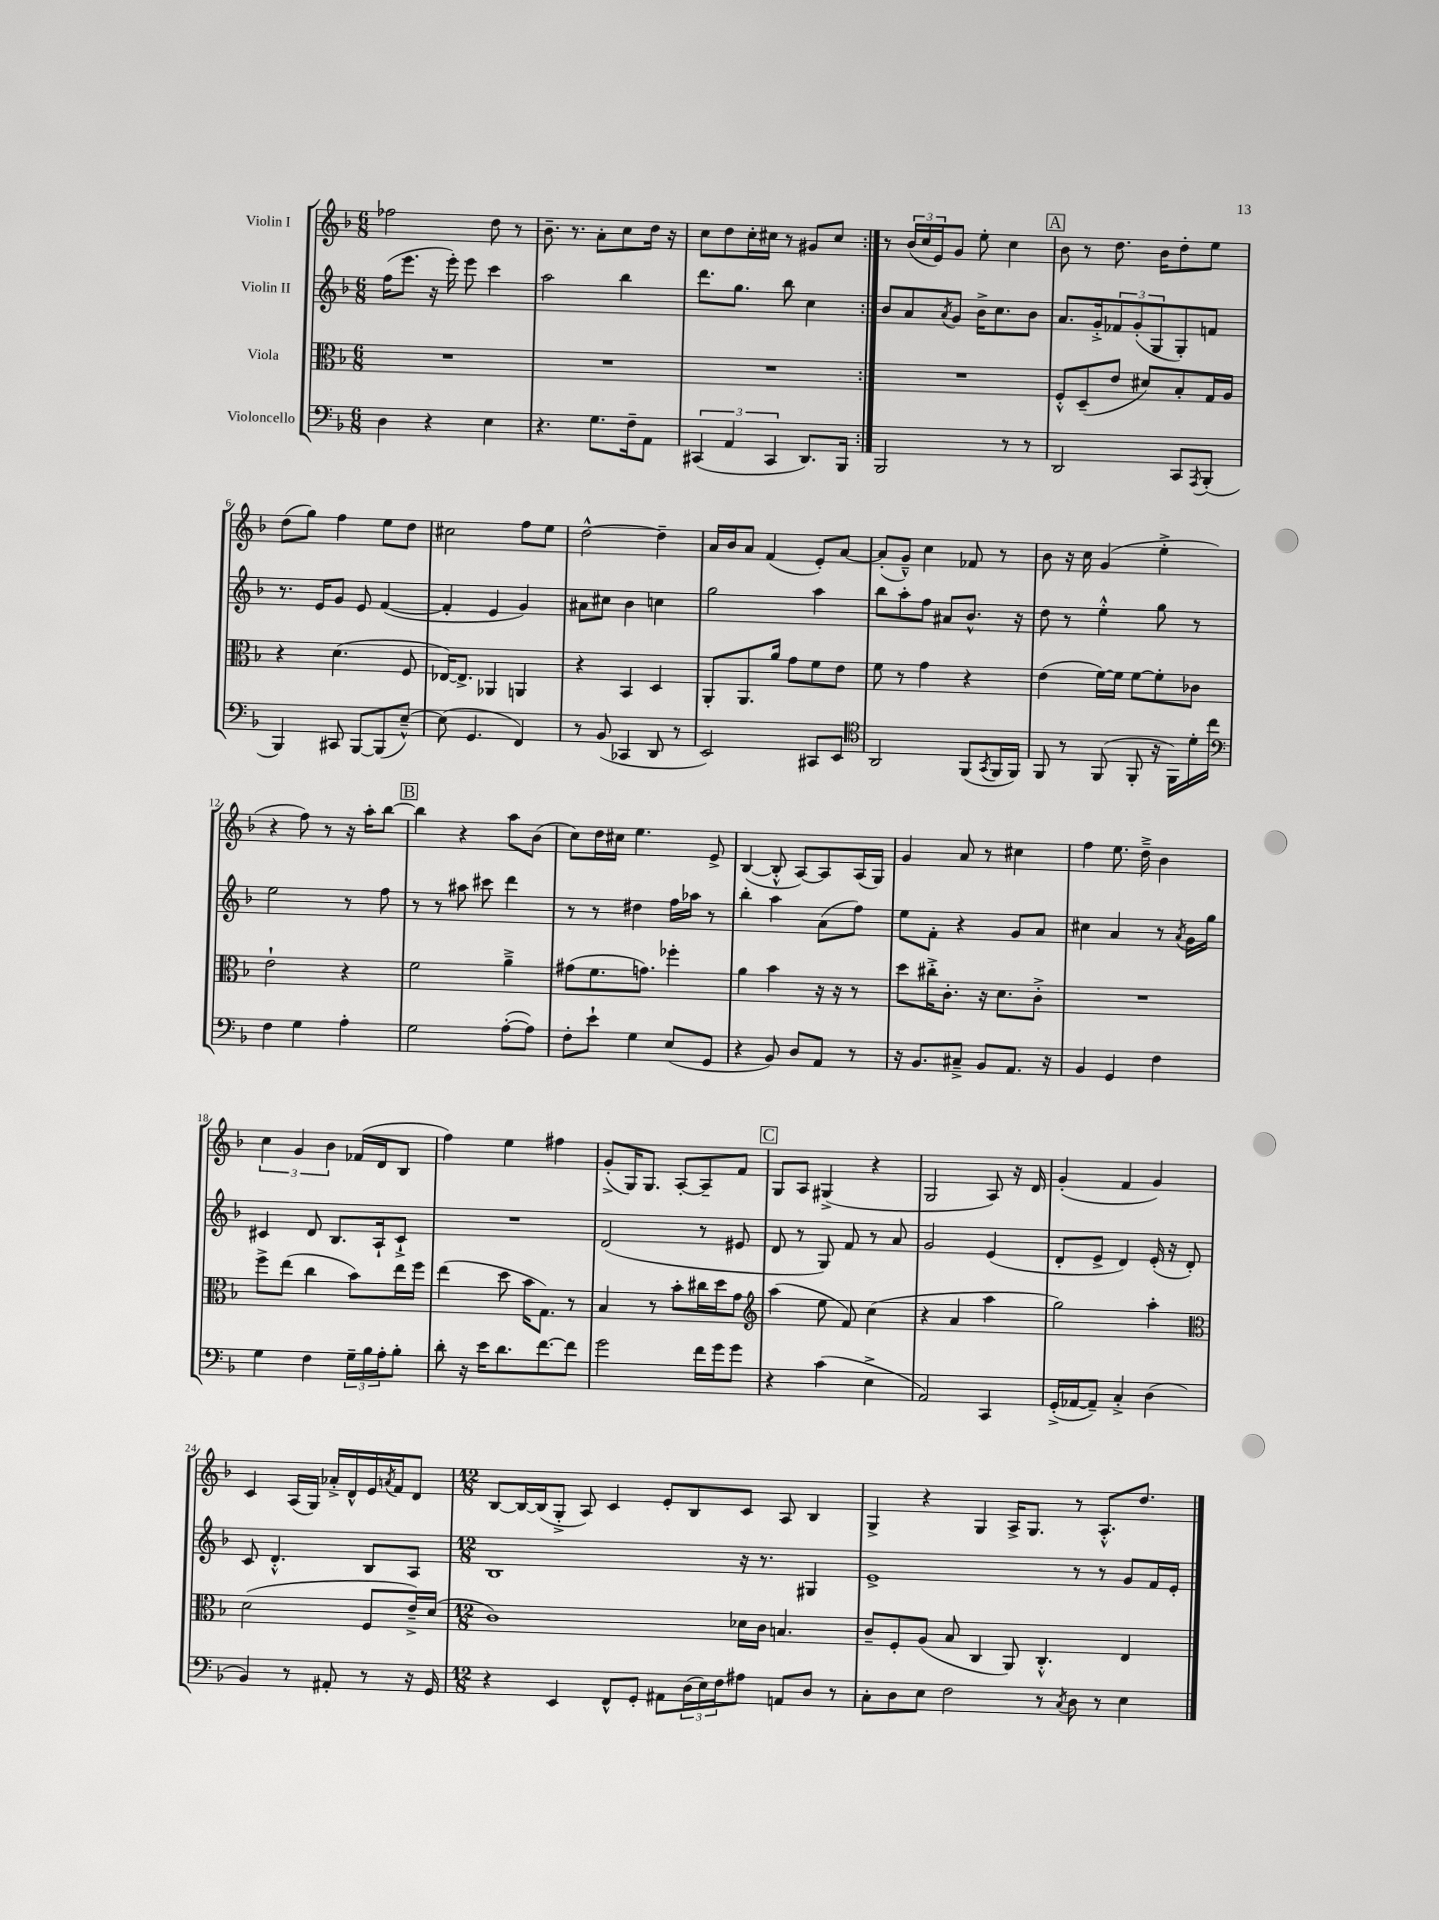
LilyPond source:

<<
\new StaffGroup <<
\new Staff = "s0" \with { instrumentName = "Violin I" } {
    \clef treble \key f \major \numericTimeSignature \time 6/8
    \repeat volta 2 { fes''2 d''8 r8 |
    bes'8.-- r8. a'8-. c''8 d''16 r16 |
    c''8 d''8 c''16-. cis''16 r8 gis'8 cis''8 | }
    r8 \tuplet 3/2 { bes'16( c''16 e'16) } g'8 e''8-. c''4 |
    \mark \markup { \box "A" } bes'8 r8 d''8. bes'16 d''8-. e''8 |
    d''8( g''8) f''4 e''8 d''8 |
    cis''2 f''8 e''8 |
    d''2~-^ d''4-- |
    a'16 bes'16 a'8 f'4( e'8-.) a'8~ |
    a'8-.( g'8---^) c''4 fes'8 r8 |
    bes'8 r16 c''16 g'4( e''4-.-> |
    r4 f''8) r8 r16 a''16-. bes''8~ |
    \mark \markup { \box "B" } bes''4 r4 a''8 bes'8( |
    c''8) d''16 cis''16 e''4. e'8-> |
    bes4~( bes8-.-^ a8~) a8 a16( g16) |
    g'4 a'8 r8 cis''4 |
    f''4 e''8. d''16---> bes'4 |
    \tuplet 3/2 { c''4 g'4 bes'4 } fes'16( d'16 bes8 |
    f''4) e''4 fis''4 |
    g'8-.->( g16) g8. a8~-. a8-- f'8 |
    \mark \markup { \box "C" } g8 a8 gis4->( r4 |
    g2 a8) r16 d'16 |
    g'4-.( f'4 g'4) |
    c'4 a16( g16) aes'16-.-> d'16-^ e'16 \acciaccatura { a'8 } f'16 d'8 |
    \numericTimeSignature \time 12/8 bes8~ bes16~ bes16( g8-.-> a8) c'4 e'8-. bes8 c'8 a8 bes4 |
    g4-> r4 g4 a16-> g8. r8 a8.-.-^ d''8. \bar "|." |
}
\new Staff = "s1" \with { instrumentName = "Violin II" } {
    \clef treble \key f \major \numericTimeSignature \time 6/8
    \repeat volta 2 { f''16( e'''8. r16 e'''16-.) e'''8 c'''4 |
    a''2 bes''4 |
    d'''8. g''8. bes''8 c''4 | }
    bes'8 a'8 \acciaccatura { a'8 } g'8 bes'16-> c''8. bes'8 |
    \mark \markup { \box "A" } a'8. g'16-.-> \tuplet 3/2 { fes'8 g'8-.( g8 } g8-.) f'8 |
    r8. e'16 g'8 e'8 f'4~( |
    f'4-. e'4 g'4) |
    ais'8 cis''8 bes'4 c''4 |
    g''2 a''4 |
    bes''8 a''8-. f''8 ais'8 bes'8.-^ r16 |
    d''8 r8 e''4-.-^ g''8 r8 |
    e''2 r8 f''8 |
    \mark \markup { \box "B" } r8 r8 ais''8 cis'''8 d'''4 |
    r8 r8 dis''4 f''16 aes''16 r8 |
    bes''4-. a''4 a'8( f''8) |
    e''8 f'8-. r4 g'8 a'8 |
    cis''4 a'4 r8 \acciaccatura { a'8 } g'16 g''16 |
    cis'4 d'8 bes8. a16-! cis'8-!-> |
    R2. |
    d'2( r8 eis'8 |
    \mark \markup { \box "C" } d'8 r8 g8) f'8 r8 a'8 |
    g'2 e'4( |
    d'8-. e'8-> d'4) e'16-.( r16 d'8-.) |
    c'8 d'4.-.-^ bes8 a8 |
    \numericTimeSignature \time 12/8 bes1 r16 r8. gis4 |
    e'1-> r8 r8 g'8 f'16 e'16-. \bar "|." |
}
\new Staff = "s2" \with { instrumentName = "Viola" } {
    \clef alto \key f \major \numericTimeSignature \time 6/8
    \repeat volta 2 { R2. |
    R2. |
    R2. | }
    R2. |
    \mark \markup { \box "A" } f8-.-^ d8--( e'8 dis'8) bes8-. g16 a16 |
    r4 d'4.( f8 |
    ees16~) ees8.-> aes,4 a,4 |
    r4 bes,4 d4 |
    a,8-. a,8. a'16 g'8 f'8 e'8 |
    f'8 r8 g'4 r4 |
    e'4( f'16~) f'16 f'8~ f'8-. ces'8 |
    e'2-! r4 |
    \mark \markup { \box "B" } f'2 a'4---> |
    gis'8( f'8. g'8.) fes''4-. |
    a'4 bes'4 r16 r16 r8 |
    d''8 cis''16-.-> c'8.-. r16 d'8. c'8-.-> |
    R2. |
    f''8-> e''8( c''4 bes'8) e''16 f''16 |
    e''4( d''8 bes'16 g8.) r8 |
    bes4 r8 bes'8-. cis''16 d''16 g'8 |
    \mark \markup { \box "C" } \clef treble a''4( e''8 f'8) c''4( |
    r4 a'4 a''4 |
    g''2) a''4-. |
    \clef alto d'2( f8 e'16--->) d'16( |
    \numericTimeSignature \time 12/8 c'1) des'16 c'16 b4. |
    c'8-- f8-. a8( bes8 c4 a,8) c4.-.-^ e4 \bar "|." |
}
\new Staff = "s3" \with { instrumentName = "Violoncello" } {
    \clef bass \key f \major \numericTimeSignature \time 6/8
    \repeat volta 2 { d4 r4 e4 |
    r4. g8. f16-- a,8 |
    \tuplet 3/2 { cis,4( a,4 cis,4 } d,8.) bes,,16 | }
    bes,,2 r8 r8 |
    \mark \markup { \box "A" } d,2 c,8 \acciaccatura { a,,8 } bes,,8-.( |
    bes,,4) cis,8 bes,,8~ bes,,8( e8~---^) |
    e8( g,4. f,4) |
    r8 bes,8( ces,4 d,8 r8 |
    e,2) cis,8 e,8 |
    \clef tenor a,2 f,8( \acciaccatura { g,8 } f,16 f,16) |
    f,8 r8 f,8( f,8-. r16 f,16) d'16-. c''16 |
    \clef bass f4 g4 a4-. |
    \mark \markup { \box "B" } g2 a8~-.( a8) |
    f8-. e'8-! g4 e8( g,8 |
    r4 bes,8) d8 a,8 r8 |
    r16 bes,8. cis8---> bes,8 a,8. r16 |
    bes,4 g,4 f4 |
    g4 f4 \tuplet 3/2 { g16-- bes16 a16-. } bes8-. |
    d'8-. r16 e'16 d'8. f'8.~ f'8 |
    g'2 f'16 g'16 g'8 |
    \mark \markup { \box "C" } r4 c'4( e4-> |
    a,2) c,4 |
    g,16-.->( aes,16~ aes,8--) c4-.-> d4( |
    bes,4) r8 ais,8-. r8 r16 g,16 |
    \numericTimeSignature \time 12/8 r4 e,4 f,8-^ g,8-. ais,8 \tuplet 3/2 { d16( e16) f16 } ais8 a,8 d8 r8 |
    c8-. d8 e8 f2 r8 \acciaccatura { c8 } d8 r8 e4 \bar "|." |
}
>>
>>
